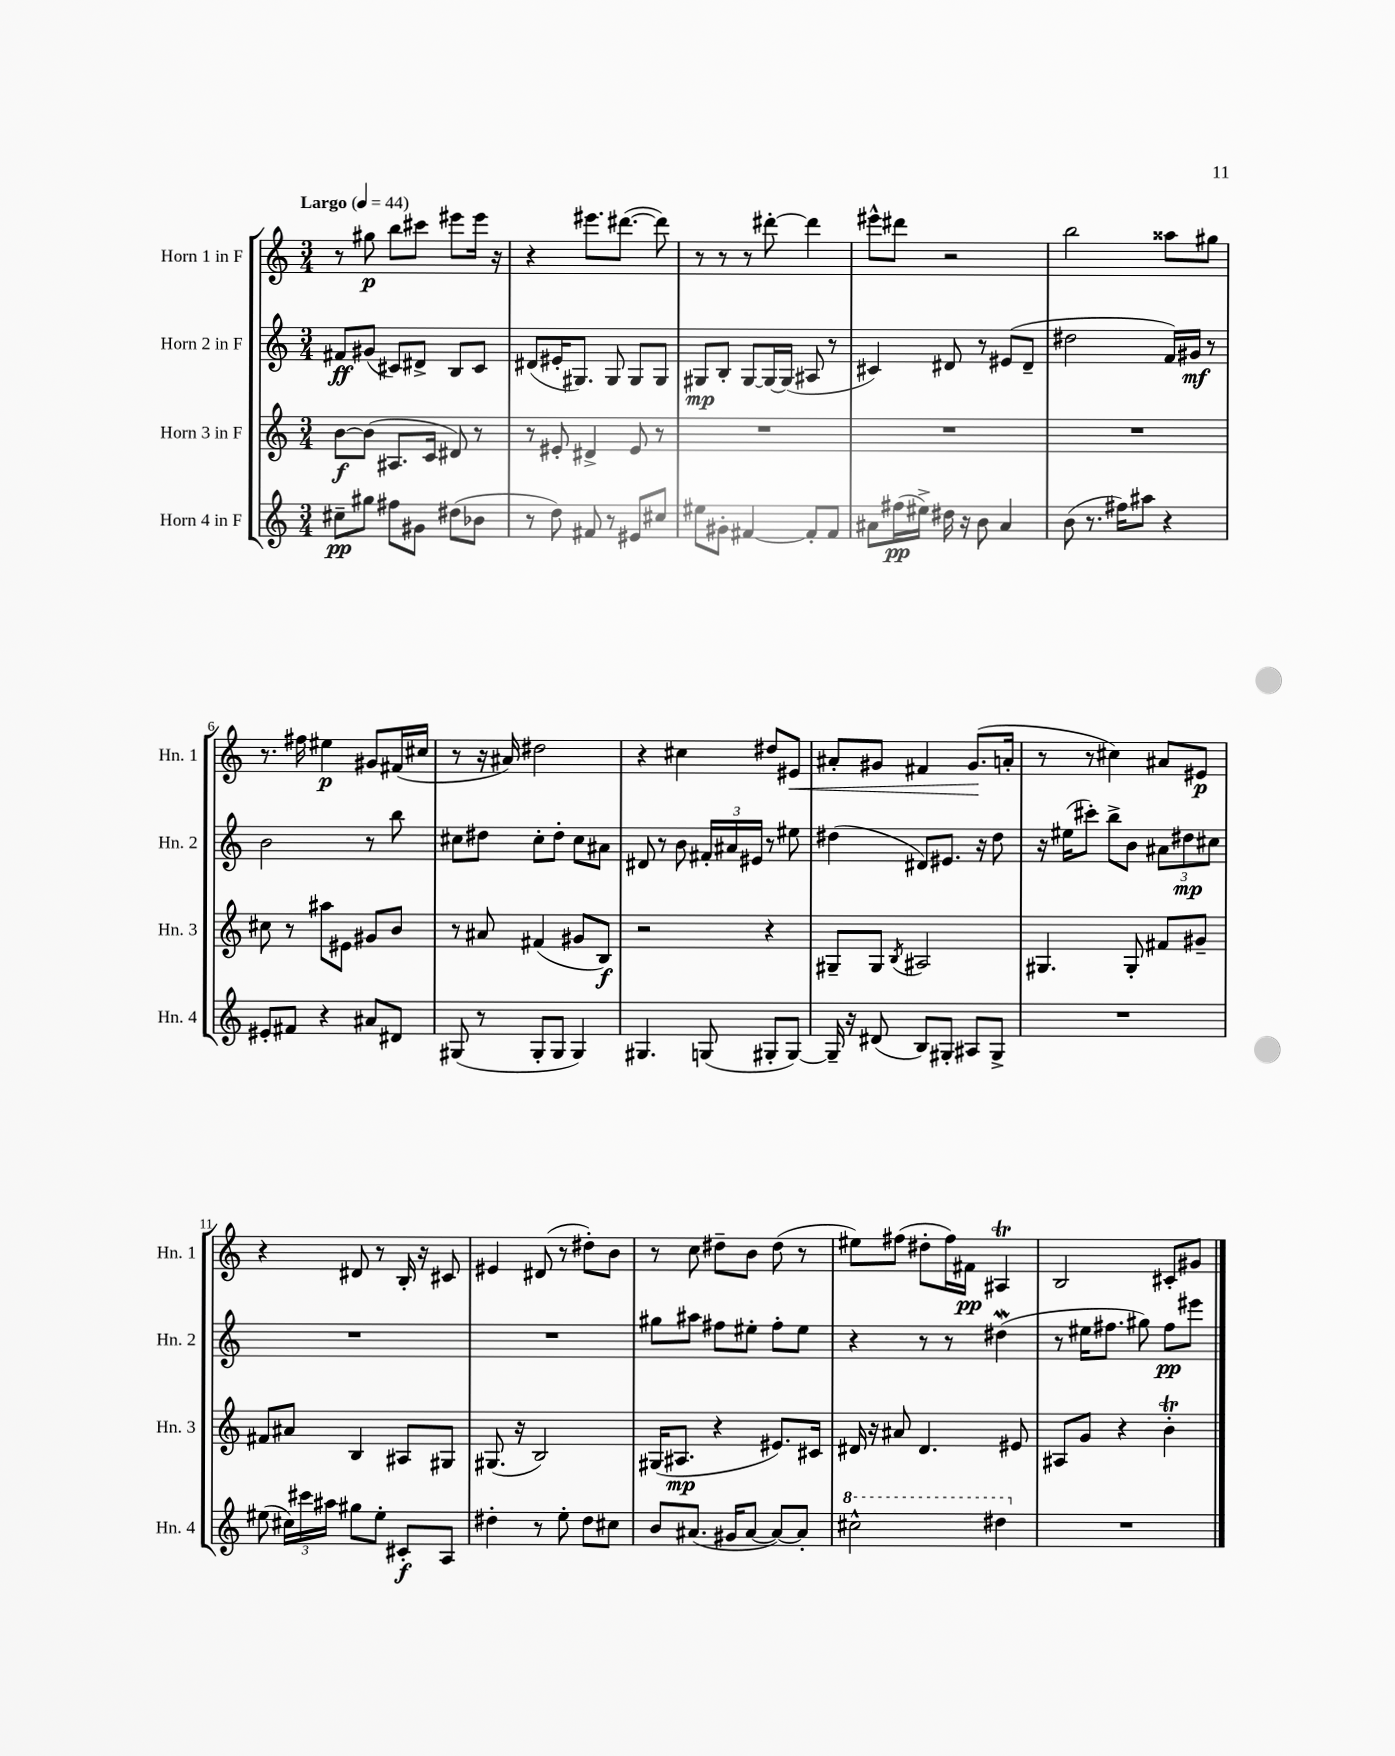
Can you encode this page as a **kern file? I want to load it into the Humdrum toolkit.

**kern	**kern	**kern	**kern
*staff4	*staff3	*staff2	*staff1
*clefG2	*clefG2	*clefG2	*clefG2
*k[]	*k[]	*k[]	*k[]
*M3/4	*M3/4	*M3/4	*M3/4
*MM44	*MM44	*MM44	*MM44
8cc#~\L	[8b\L	8f#/L	8r
8gg#\J	(8b\]J	(8g#/J	8gg#\
8ff#\L	8.A#/L	8c#/L)	8bb\L
8g#\J	.	8d#^/J	8ccc#\J
.	16c/Jk	.	.
(8dd#\L	8d#/)	8B/L	8eee#\L
8b-\J	8r	8c#/J	16eee#\Jk
.	.	.	16r
=	=	=	=
8r	8r	(8d#/L	4r
8dd\)	8e#'/	16e#'/K	.
.	.	8.G#/J)	.
8f#/	4d#^/	.	8.eee#\L
8r	.	8G#/	.
.	.	.	([8.ddd#\J
8e#/L	8e#/	8G#/L	.
8cc#/J	8r	8G#/J	8ddd#\])
=	=	=	=
8ee#\L	2.r	8G#/L	8r
8g#'\J	.	8B'/J	8r
[4f#/	.	[8G#/L	8r
.	.	16G#/_L	[8ddd#'\
.	.	(16G#/]JJ	.
8f#'/]L	.	8A#/	4ddd#\]
8f#/J	.	8r	.
=	=	=	=
8a#\L	2.r	4c#/)	8eee#^^\L
(16ff#\L	.	.	8ddd#\J
16ee#^\JJ)	.	.	.
16dd#\	.	8d#/	2r
16r	.	.	.
8b\	.	8r	.
4a#/	.	(8e#/L	.
.	.	8d#~/J	.
=	=	=	=
(8b\	2.r	2dd#\	2bb\
8.r	.	.	.
16ff#\LK)	.	.	.
8aa#\J	.	.	.
4r	.	16f/LL)	8aa##\L
.	.	16g#/JJ	.
.	.	8r	8gg#\J
=	=	=	=
8e#'/L	8cc#\	2b\	8.r
8f#/J	8r	.	.
.	.	.	16ff#\
4r	8aa#\L	.	4ee#\
.	8e#\J	.	.
8a#/L	8g#/L	8r	8g#/L
8d#/J	8b/J	8bb\	(16f#/L
.	.	.	16cc#/JJ
=	=	=	=
(8G#/	8r	8cc#\L	8r
8r	8a#/	8dd#\J	16r
.	.	.	16a#/)
8G#'/L	(4f#/	8cc#'\L	2dd#\
8G#/J	.	8dd#'\J	.
4G#/)	8g#/L	8cc#\L	.
.	8B/J)	8a#\J	.
=	=	=	=
4.G#/	2r	8d#/	4r
.	.	8r	.
.	.	8b\	4cc#\
(8G/	.	24f#'/LL	.
.	.	24a#/	.
.	.	24e#/JJ	.
8G#'/L	4r	8r	8dd#/L
[8G#/J)	.	8ee#\	8e#/J
=	=	=	=
16G#~/]	8G#~/L	(4dd#\	8a#'/L
16r	.	.	.
(8d#/	8G#/J	.	8g#/J
.	8qB/	.	.
8B/L)	2A#/	8d#/L)	4f#/
8G#'/J	.	8.e#/J	.
8A#/L	.	.	(8.g#/L
.	.	16r	.
8G#^/J	.	8dd#\	.
.	.	.	16a'/Jk
=	=	=	=
2.r	4.G#/	16r	8r
.	.	(16ee#\LK	.
.	.	8ccc#'\J)	8r
.	.	8bb^\L	4cc#\)
.	8G#'/	8b\J	.
.	8f#/L	12a#\L	8a#/L
.	.	12dd#\	.
.	8g#~/J	.	8e#/J
.	.	12cc#\J	.
=	=	=	=
(8ee#\	8f#/L	2.r	4r
24cc#\LL)	8a#/J	.	.
24ccc#\	.	.	.
24aa#\JJ	.	.	.
8gg#\L	4B/	.	8d#/
8ee#'\J	.	.	8r
8c#'/L	8A#/L	.	16B'/
.	.	.	16r
8A/J	8G#/J	.	8c#/
=	=	=	=
4dd#'\	(8.G#/	2.r	4e#/
.	16r	.	.
8r	2B/)	.	(8d#/
8ee'\	.	.	8r
8dd#\L	.	.	8dd#'\L)
8cc#\J	.	.	8b\J
=	=	=	=
8b/L	(16G#/LK	8gg#\L	8r
.	8.A#/J	.	.
(8.a#/J	.	8aa#\J	8cc\
.	4r	8ff#\L	8dd#~\L
16g#/LK	.	.	.
[8a#/J	.	8ee#'\J	8b\J
8a#/_L)	8.e#/L)	8ff#'\L	(8dd#\
8a#'/]J	.	8ee#\J	8r
.	16c#/Jk	.	.
=	=	=	=
2ccc#^^\	16d#/	4r	8ee#\L)
.	16r	.	.
.	8a#/	.	(8ff#\J
.	4.d#/	8r	8dd#'\L
.	.	8r	16ff#\L)
.	.	.	16f#\JJ
4ddd#\	.	(4dd#\	4A#/
.	8e#/	.	.
=	=	=	=
2.r	8A#/L	8r	2B/
.	8g/J	16ee#\LK	.
.	.	8.ff#\J	.
.	4r	.	.
.	.	8gg#\)	.
.	4b'\	8ff#\L	8c#'/L
.	.	8eee#\J	8g#/J
==	==	==	==
*-	*-	*-	*-
